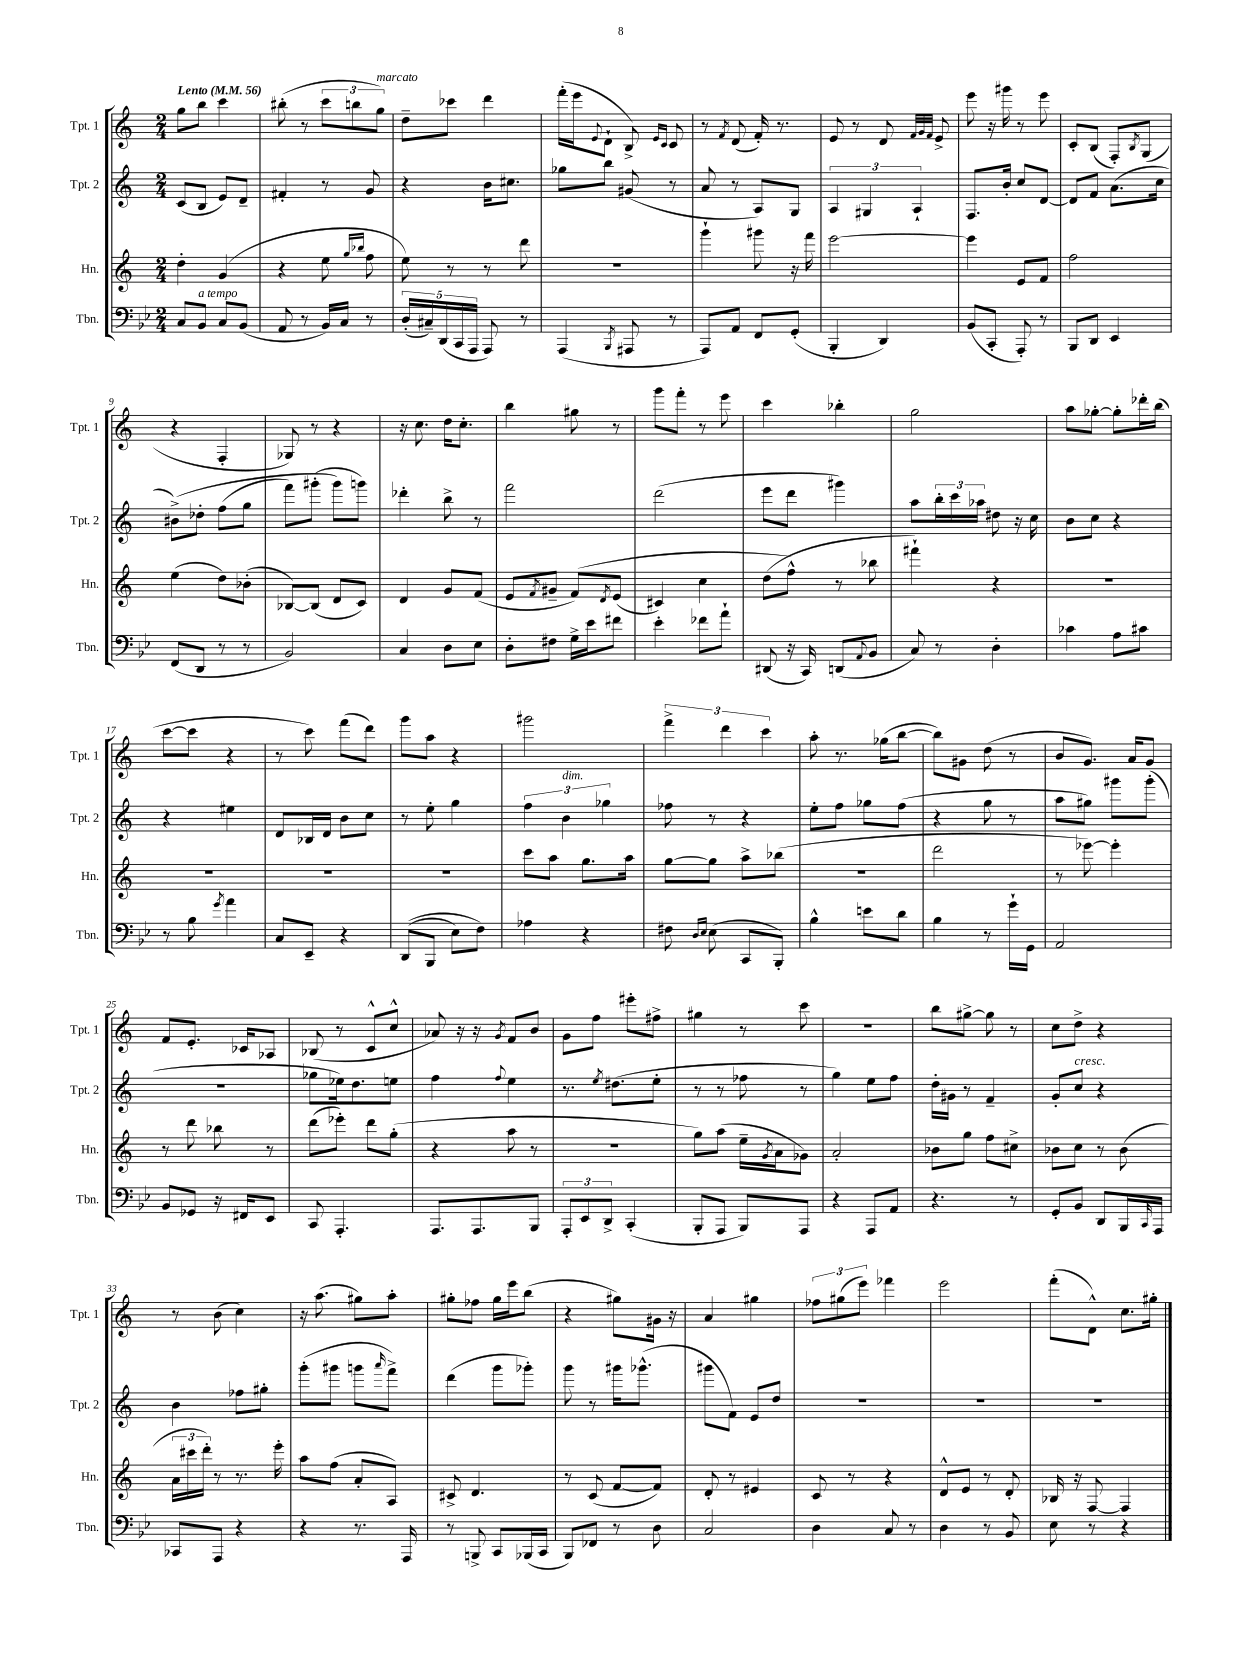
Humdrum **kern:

**kern	**kern	**kern	**kern
*staff4	*staff3	*staff2	*staff1
*clefF4	*clefG2	*clefG2	*clefG2
*k[b-e-]	*k[]	*k[]	*k[]
*M2/4	*M2/4	*M2/4	*M2/4
*MM56	*MM56	*MM56	*MM56
8C	4dd'	(8c	8gg
8BB-	.	8B	8bb
8C	(4g	8e)	4ccc
(8BB-	.	8d~	.
=	=	=	=
8AA	4r	4f#'	(8bb#'
8r	.	.	8r
16BB-)	8ee	8r	12ccc
16C	.	.	.
.	.	.	12bb
.	16qqgg	.	.
.	16qqbb-	.	.
8r	8ff	8g	.
.	.	.	12gg)
=	=	=	=
(20D'	8ee)	4r	8dd~
20C#~)	.	.	.
(20DD	.	.	.
.	8r	.	8ccc-
20CC	.	.	.
20AAA	.	.	.
8AAA)	8r	16b	4ddd
.	.	8.cc#	.
8r	8ddd	.	.
=	=	=	=
(4AAA	2r	8gg-	(16fff'
.	.	.	16eee
.	.	.	8qqe
.	.	8bb	8d`
8qBBB-	.	.	.
8AAA#	.	(8g#	8B^)
.	.	.	16qqe
.	.	.	16qqc
8r	.	8r	8c
=	=	=	=
8AAA)	4ggg`	8a	8r
.	.	.	8qf
8AA	.	8r	(8d
8FF	8ggg#	8A)	16f')
.	.	.	8.r
(8GG'	16r	8G	.
.	16fff	.	.
=	=	=	=
4BBB-'	[2eee	6A	8e
.	.	.	8r
.	.	6G#	.
4DD)	.	.	8d
.	.	6A`	.
.	.	.	32qqf
.	.	.	32qqg
.	.	.	32qqf
.	.	.	8e^
=	=	=	=
(8BB-	4eee]	8.F	8eee
8CC'	.	.	16r
.	.	16b'	16ggg#
8AAA')	8e	8cc	8r
8r	8f	[8d	8eee
=	=	=	=
8BBB-	2ff	8d]	8c'
8DD	.	8f	(8B
4EE-	.	(8.a	8F')
.	.	.	8qB
.	.	.	(8G
.	.	16cc	.
=	=	=	=
(8FF	(4ee	&(8b#^)	4r
8DD	.	8dd-'	.
8r	8dd)	(8ff	4F'
8r	(8b-'	8gg	.
=	=	=	=
2BB-)	[8B-)	8fff)	8G-)
.	(8B-]	(8ggg#'	8r
.	8d	8ggg#&)	4r
.	8c)	8ggg)	.
=	=	=	=
4C	4d	4ddd-'	16r
.	.	.	8.cc
8D	8g	8bb^	16dd
.	.	.	8.cc'
8E-	(8f	8r	.
=	=	=	=
8D'	8e	2fff	4bb
.	8qf	.	.
8F#	8g#~	.	.
16G^	&(8f)	.	8gg#
16e-	.	.	.
.	8qd	.	.
8f#	(8e	.	8r
=	=	=	=
4e-'	4c#)	(2ddd	8ggg
.	.	.	8fff'
8f-	4cc	.	8r
8a`	.	.	8eee
=	=	=	=
(8DD#	(8dd	8eee	4ccc
16r	8ff^^&)	8ddd	.
16CC)	.	.	.
(8DD	8r	4ggg#)	4bb-'
8qqAA	.	.	.
8BB-	8bb-	.	.
=	=	=	=
8C)	4fff#`)	8aa	2gg
8r	.	24bb'	.
.	.	24ccc	.
.	.	24aa-	.
4D'	4r	8dd#	.
.	.	16r	.
.	.	16cc	.
=	=	=	=
4c-	2r	8b	8aa
.	.	8cc	[8gg-'
8A	.	4r	8gg-']
8c#	.	.	16ddd-'
.	.	.	(16bb
=	=	=	=
8r	2r	4r	[8ccc
8B-	.	.	8ccc]
8qg	.	.	.
4a	.	4ee#	4r
=	=	=	=
8C	2r	8d	8r
8EE-~	.	16B-	8ccc)
.	.	16d	.
4r	.	8b	(8fff
.	.	8cc	8ddd)
=	=	=	=
&((8DD	2r	8r	8ggg
8BBB-	.	8ee'	8aa
8E-)	.	4gg	4r
8F&)	.	.	.
=	=	=	=
4A-	8ccc	6ff	2ggg#
.	8aa	.	.
.	.	6b	.
4r	8.gg	.	.
.	.	6gg-	.
.	16aa	.	.
=	=	=	=
8F#	[8gg	8ff-	6fff^
16qqD	.	.	.
16qqE-	.	.	.
(8E-	8gg]	8r	.
.	.	.	6ddd
8CC	8aa^	4r	.
.	.	.	6ccc
8BBB-')	(8bb-	.	.
=	=	=	=
4B-^^	2r	8ee'	8aa'
.	.	8ff	8.r
8e	.	8gg-	.
.	.	.	(16gg-
8d	.	(8ff	[8bb
=	=	=	=
4B-	2ddd	4r	8bb])
.	.	.	8g#
8r	.	8gg	(8dd
16g`	.	8r	8r
16GG	.	.	.
=	=	=	=
2AA	8r	8aa	8b
.	[8eee-)	8gg#)	8.g)
.	4eee-']	8ggg#	.
.	.	.	16a
.	.	(8ggg#'	8g
=	=	=	=
8BB-	8r	2r	8f
8GG-	8ddd	.	8.e'
16r	8bb-	.	.
16FF#	.	.	16c-
8EE-	8r	.	8A-
=	=	=	=
8CC	(8ddd	8gg-	(8B-
4.AAA'	8eee-')	16ee-)	8r
.	.	8.dd	.
.	8ddd	.	8c^^
.	(8gg'	8ee	8cc^^
=	=	=	=
8.AAA	4r	4ff	8a-)
.	.	.	16r
8.AAA	.	.	16r
.	.	8qqff	8qg
.	8aa	4ee	8f
8BBB-	8r	.	8b
=	=	=	=
12AAA'	2r	8.r	8g
12EE-	.	.	.
.	.	.	8ff
12DD^	.	.	.
.	.	8qee	.
.	.	(8.dd#	.
(4CC'	.	.	8eee#'
.	.	8ee'	8ff#^
=	=	=	=
8BBB-'	8gg)	8r	4gg#
8AAA	(8aa	8r	.
8BBB-)	16ee~	8ff-	8r
.	8qg	.	.
.	16a	.	.
8AAA	8g-)	8r	8ccc
=	=	=	=
4r	2a'	4gg)	2r
8AAA	.	8ee	.
8AA	.	8ff	.
=	=	=	=
4.r	8b-	16dd'	8bb
.	.	16g#	.
.	8gg	8r	[8gg#^
.	8ff	4f~	8gg#]
8r	8cc#^	.	8r
=	=	=	=
8GG'	8b-	8g'	8cc
8BB-	8cc	8cc	8dd^
8DD	8r	4r	4r
16BBB-	(8b-	.	.
16qqCC	.	.	.
16AAA	.	.	.
=	=	=	=
8CC-	24a	4b	8r
.	24ccc#	.	.
.	24ddd')	.	.
8AAA	8r	.	(8b
4r	8.r	8ff-	4cc)
.	.	8gg#'	.
.	16eee'	.	.
=	=	=	=
4r	8aa	(8ggg'	16r
.	.	.	(8.aa
.	(8ff	8ggg#	.
8.r	8a'	8ggg	8gg#)
.	.	16qqaaa	.
.	8A)	8fff^)	8aa'
16AAA	.	.	.
=	=	=	=
8r	8c#^	(4ddd	8gg#'
8BBB^	4.d	.	8ff-
8CC	.	8ggg	16gg#
.	.	.	16eee
(16BBB-	.	8ggg-')	(8bb
16CC	.	.	.
=	=	=	=
8BBB-)	8r	8ggg	4r
8FF-	(8c	8r	.
8r	[8f	16ggg#	8gg#)
.	.	(8.ggg-^^	.
8D	8f])	.	16g#
.	.	.	16r
=	=	=	=
2C	8d'	8ggg#	4a
.	8r	8f)	.
.	4e#	8e	4gg#
.	.	8dd	.
=	=	=	=
4D	8c	2r	12ff-
.	.	.	(12gg#
.	8r	.	.
.	.	.	12eee)
8C	4r	.	4fff-
8r	.	.	.
=	=	=	=
4D	8d^^	2r	2eee
.	8e	.	.
8r	8r	.	.
8BB-	8d'	.	.
=	=	=	=
8E-	16B-	2r	(8fff'
.	16r	.	.
8r	[8F	.	8d^^)
4r	4F]	.	8.cc
.	.	.	16gg#'
==	==	==	==
*-	*-	*-	*-
